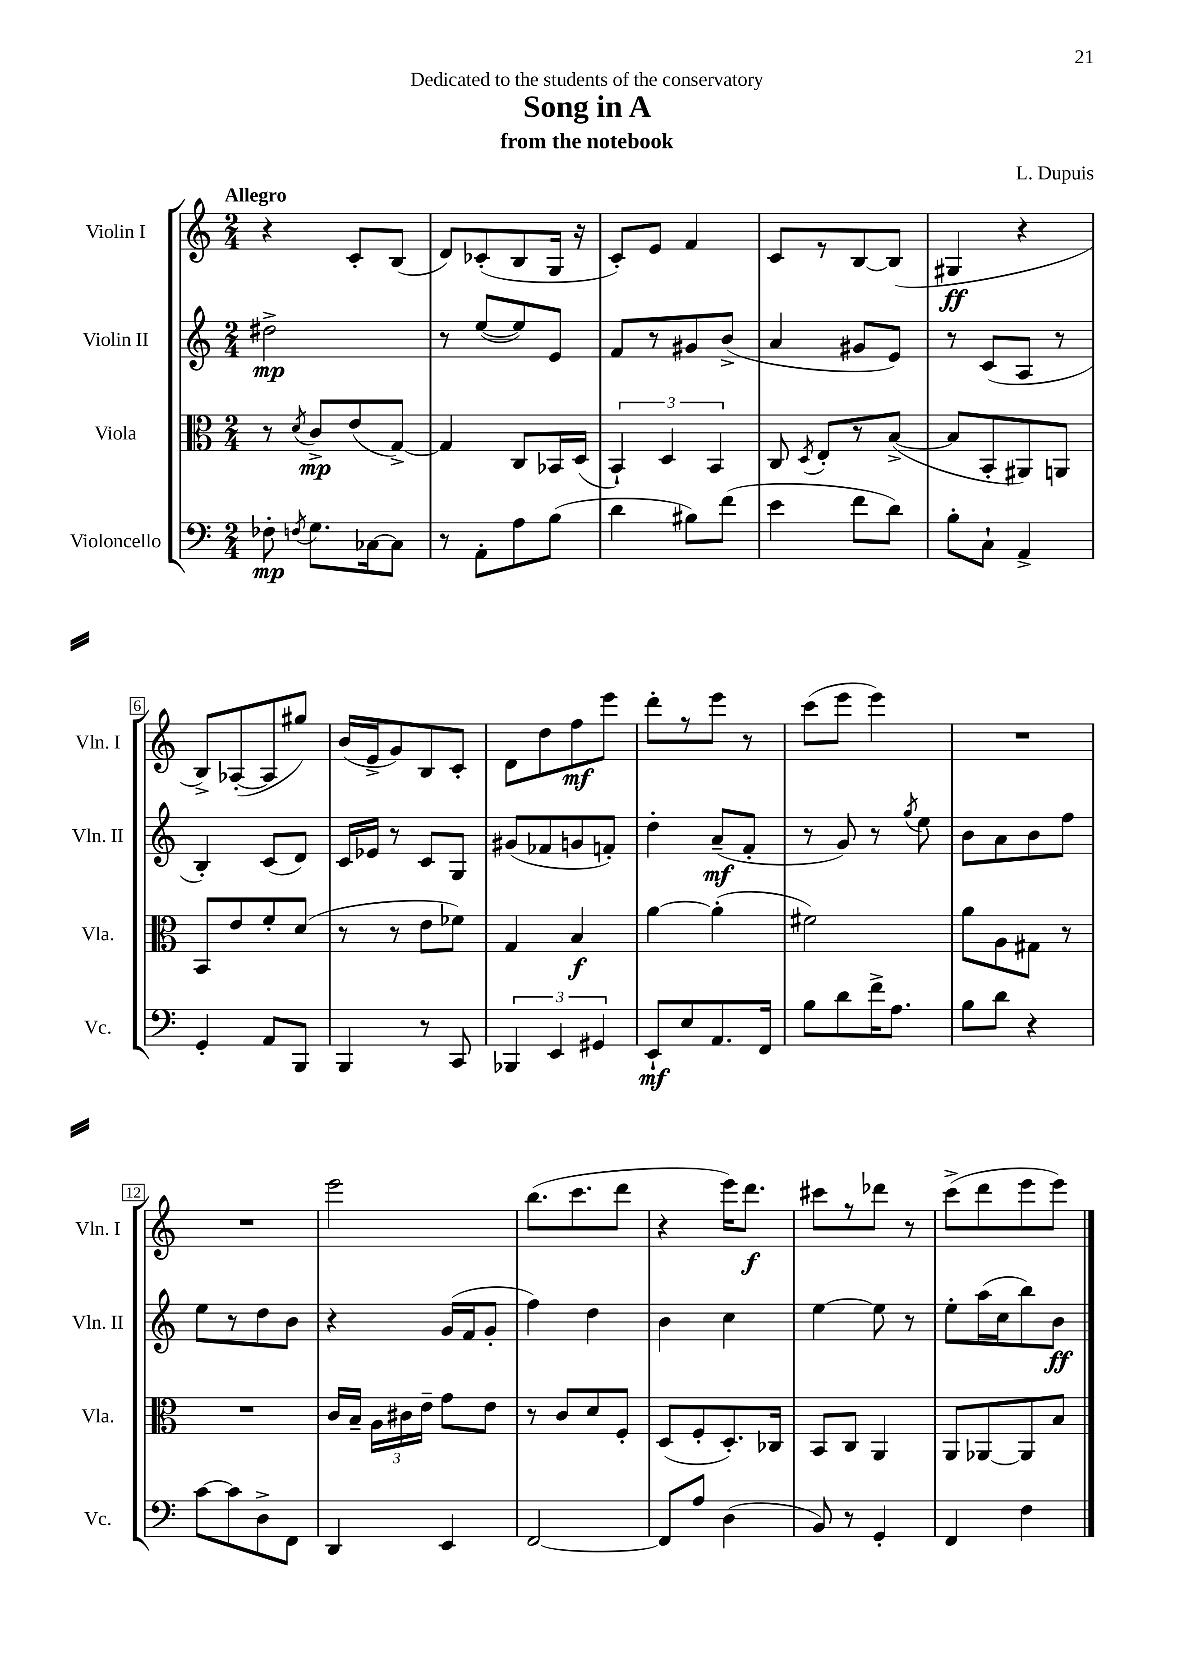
\header { title = "Song in A" composer = "L. Dupuis" subtitle = "from the notebook" dedication = "Dedicated to the students of the conservatory" }
<<
\new StaffGroup <<
\new Staff = "s0" \with { instrumentName = "Violin I" shortInstrumentName = "Vln. I" } {
    \clef treble \key c \major \numericTimeSignature \time 2/4 \tempo "Allegro"
    \autoBeamOff r4 c'8[-. b8]( |
    d'8[) ces'8-.( b8 g16] r16 |
    c'8[-.) e'8] f'4 |
    c'8[ r8 b8~ b8]( |
    gis4\ff r4 |
    b8[->) aes8~-.( aes8 gis''8]) |
    b'16[( e'16-> g'8) b8 c'8]-. |
    d'8[ d''8 f''8\mf e'''8] |
    d'''8[-. r8 e'''8] r8 |
    c'''8[( e'''8] e'''4) |
    R2 |
    R2 |
    e'''2 |
    b''8.[( c'''8. d'''8] |
    r4 e'''16[) d'''8.]\f |
    cis'''8[ r8 des'''8] r8 |
    c'''8[->( d'''8 e'''8 e'''8]) \bar "|." |
}
\new Staff = "s1" \with { instrumentName = "Violin II" shortInstrumentName = "Vln. II" } {
    \clef treble \key c \major \numericTimeSignature \time 2/4
    \autoBeamOff dis''2->\mp |
    r8 e''8[~( e''8) e'8] |
    f'8[ r8 gis'8 b'8]->( |
    a'4 gis'8[ e'8]) |
    r8 c'8[( a8] r8 |
    b4-.) c'8[( d'8]) |
    c'16[ ees'16] r8 c'8[ g8] |
    gis'8[( fes'8 g'8 f'8]-.) |
    d''4-. a'8[--\mf( f'8]-. |
    r8 g'8) r8 \acciaccatura { g''8 } e''8 |
    b'8[ a'8 b'8 f''8] |
    e''8[ r8 d''8 b'8] |
    r4 g'16[( f'16 g'8]-. |
    f''4) d''4 |
    b'4 c''4 |
    e''4~ e''8 r8 |
    e''8[-. a''16( c''16 b''8) b'8]\ff \bar "|." |
}
\new Staff = "s2" \with { instrumentName = "Viola" shortInstrumentName = "Vla." } {
    \clef alto \key c \major \numericTimeSignature \time 2/4
    \autoBeamOff r8 \acciaccatura { d'8 } c'8[->\mp e'8( g8]~->) |
    g4 c8[ bes,16 d16]( |
    \tuplet 3/2 { b,4-!) d4 b,4 } |
    c8 \acciaccatura { d8 } e8[-. r8 b8]~->( |
    b8[ b,8-. ais,8) a,8] |
    b,8[ e'8 f'8-. d'8]( |
    r8 r8 e'8[ fes'8]) |
    g4 b4\f |
    a'4~ a'4-.( |
    fis'2) |
    a'8[ a8 gis8] r8 |
    R2 |
    c'16[ b16]-- \tuplet 3/2 { a16[ cis'16 e'16]-- } g'8[ e'8] |
    r8 c'8[ d'8 f8]-. |
    d8[( f8-. d8.-.) ces16] |
    b,8[ c8] a,4 |
    a,8[ aes,8~ aes,8 b8] \bar "|." |
}
\new Staff = "s3" \with { instrumentName = "Violoncello" shortInstrumentName = "Vc." } {
    \clef bass \key c \major \numericTimeSignature \time 2/4
    \autoBeamOff fes8-.\mp \acciaccatura { f8 } g8.[ ces16~ ces8] |
    r8 a,8[-. a8 b8]( |
    d'4 bis8[) f'8]( |
    e'4 f'8[ d'8]) |
    b8[-. c8]-! a,4-> |
    g,4-. a,8[ b,,8] |
    b,,4 r8 c,8 |
    \tuplet 3/2 { bes,,4 e,4 gis,4 } |
    e,8[-!\mf e8 a,8. f,16] |
    b8[ d'8 f'16-> a8.] |
    b8[ d'8] r4 |
    c'8[~ c'8 d8-> f,8] |
    d,4 e,4 |
    f,2~ |
    f,8[ a8] d4( |
    b,8) r8 g,4-. |
    f,4 f4 \bar "|." |
}
>>
>>
\layout { \context { \Score \override BarNumber.stencil = #(make-stencil-boxer 0.1 0.3 ly:text-interface::print) } }
